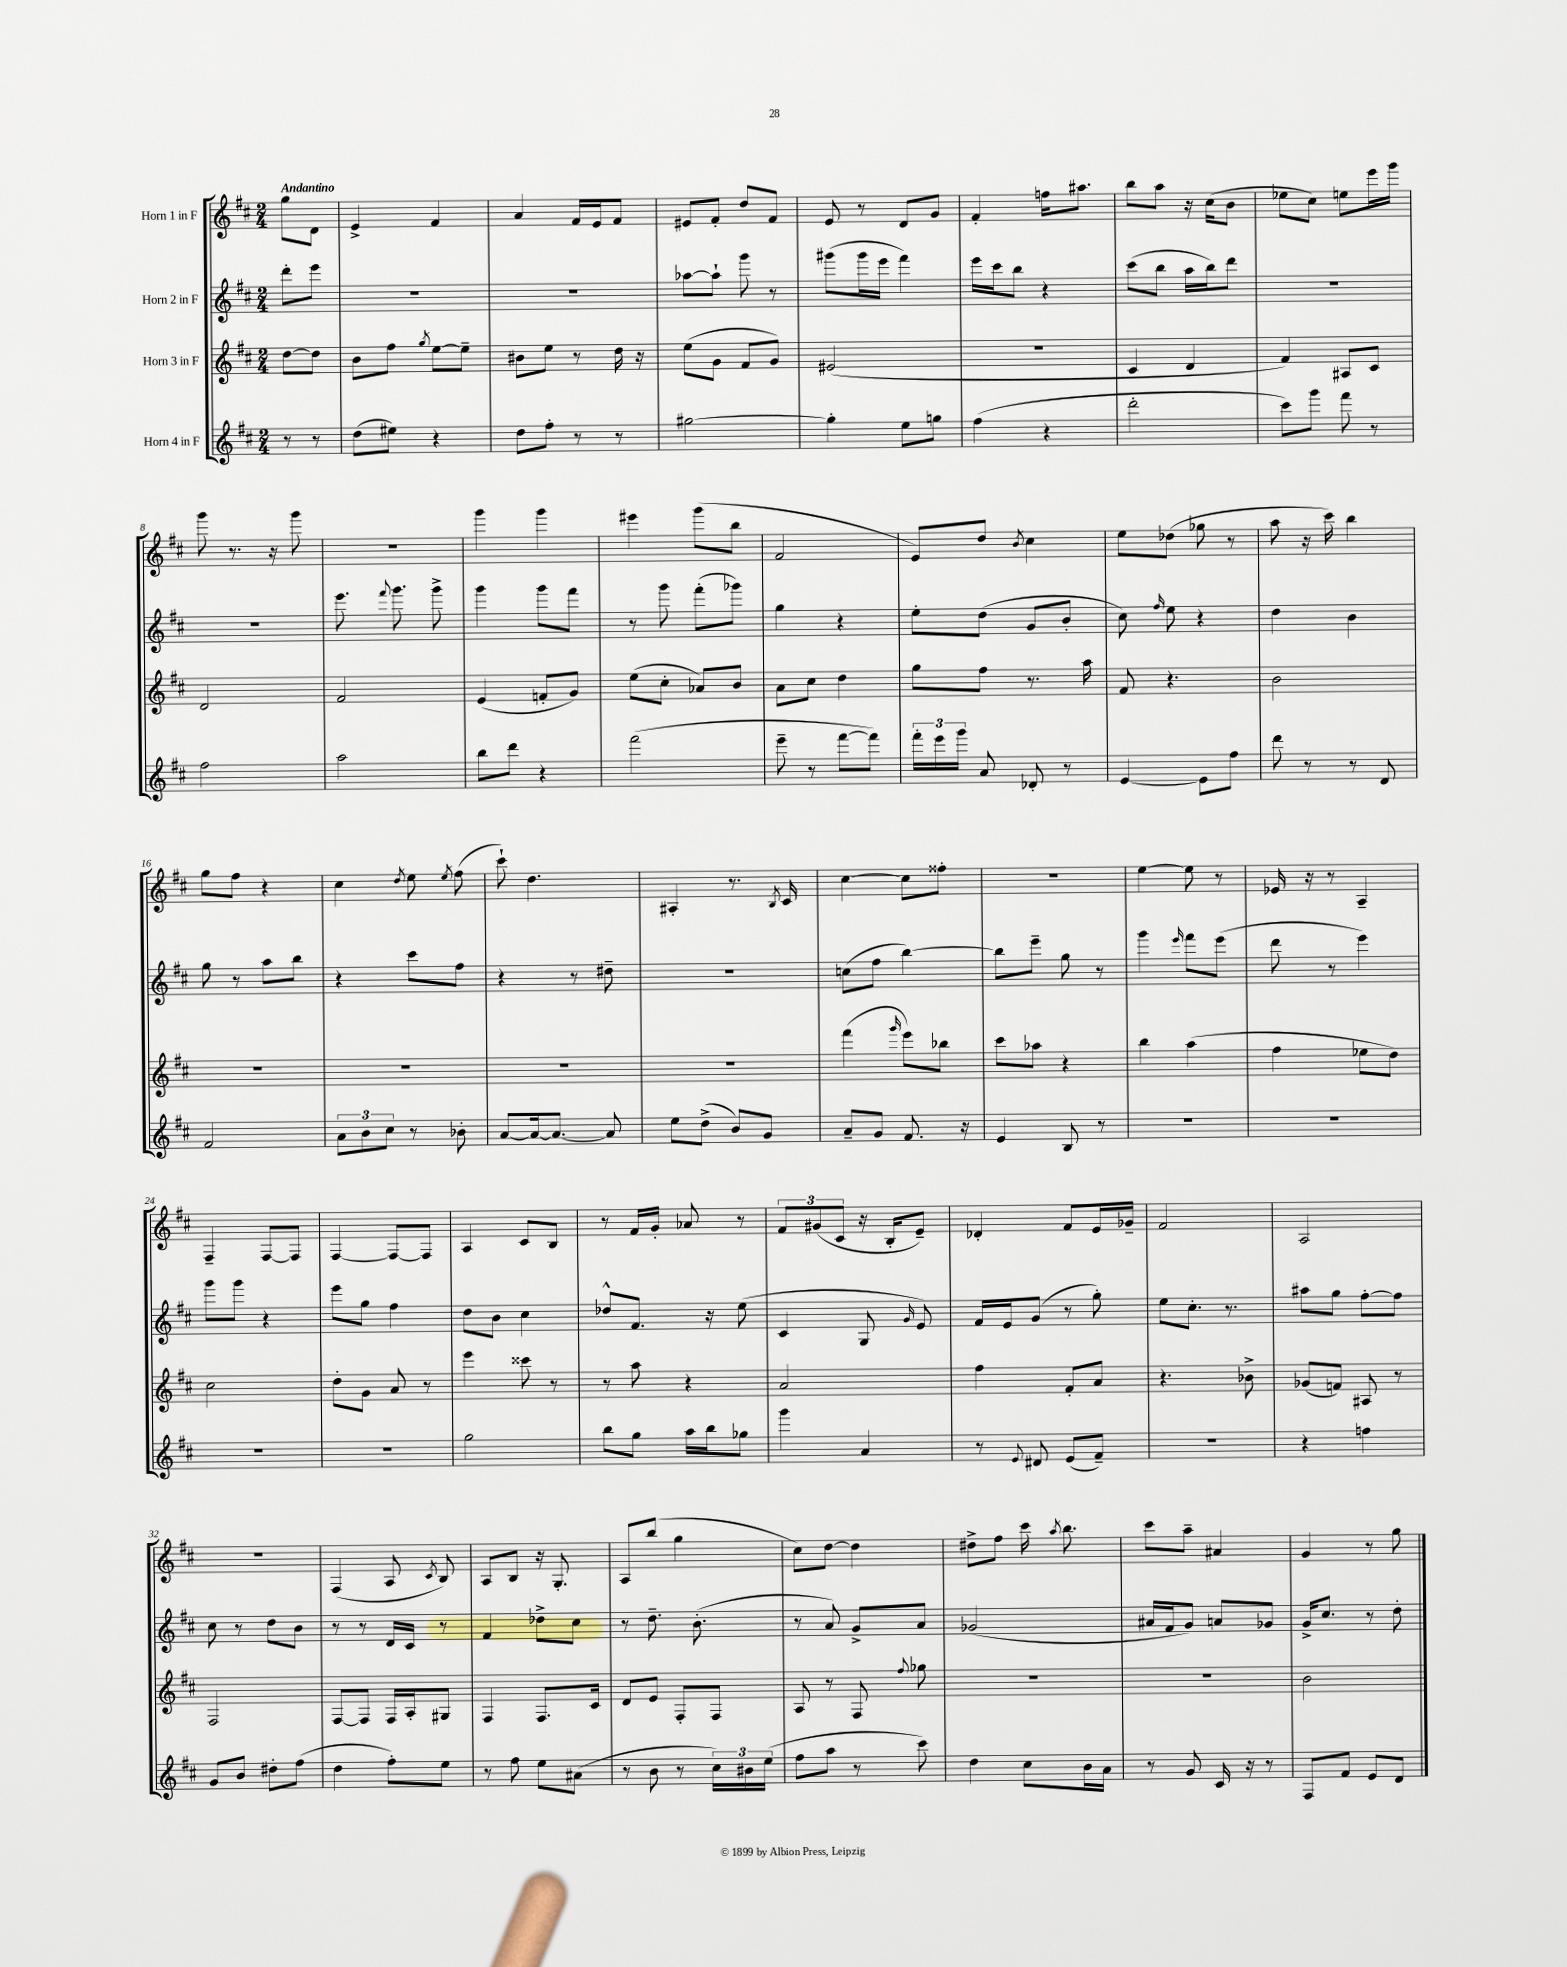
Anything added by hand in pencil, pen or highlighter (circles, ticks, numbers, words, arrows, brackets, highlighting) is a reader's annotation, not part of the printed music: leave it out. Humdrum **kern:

**kern	**kern	**kern	**kern
*part4	*part3	*part2	*part1
*staff4	*staff3	*staff2	*staff1
*I"Horn 4 in F	*I"Horn 3 in F	*I"Horn 2 in F	*I"Horn 1 in F
*clefG2	*clefG2	*clefG2	*clefG2
*k[f#c#]	*k[f#c#]	*k[f#c#]	*k[f#c#]
*M2/4	*M2/4	*M2/4	*M2/4
=	=	=	=
!	!	!	!LO:TX:a:B:t=Andantino
8r	[8dd\L	8ddd'\L	8gg\L
8r	8dd\J]	8eee\J	8d\J
=1	=1	=1	=1
(8dd\L	8b\L	2r	4e^/
8ee#X\J)	8ff#\J	.	.
.	8qgg/	.	.
4r	[8ee\L	.	4f#/
.	8ee~\J]	.	.
=2	=2	=2	=2
8dd\L	8b#X\L	2r	4a/
8ff#'\J	8ee\J	.	.
8r	8r	.	16f#/LL
.	.	.	16e/J
8r	16dd\	.	8f#/J
.	16r	.	.
=3	=3	=3	=3
[2gg#X\	(8ee\L	[8aa-X\L	8e#X/L
.	8g\J	8aa-`\J]	8f#'/J
.	8f#/L	8ggg\	8dd/L
.	8g/J)	8r	8f#/J
=4	=4	=4	=4
4gg#'\]	(2e#X/	(8ggg#X\L	8e/
.	.	16ggg#\L	8r
.	.	16eee\JJ	.
8ee\L	.	4fff#\)	8d/L
8ggn\J	.	.	8g/J
=5	=5	=5	=5
(4ff#\	2r	16eee\LL	4f#'/
.	.	16ccc#\J	.
.	.	8bb\J	.
4r	.	4r	16ffn\KL
.	.	.	8.aa#X\J
=6	=6	=6	=6
2ddd'\	4c#/	(8ccc#\L	8bb\L
.	.	8bb\J	8aa\J
.	4d/	16aa\LL	16r
.	.	16bb\J)	(16cc#\KL
.	.	8ddd\J	8b\J
=7	=7	=7	=7
8ccc#\L)	4f#/)	2r	8ee-X\L
8ggg\J	.	.	8cc#\J)
8fff#\	8A#X/L	.	8een\L
8r	8c#/J	.	16eee\L
.	.	.	16ggg\JJ
!!LO:LB:g=z
=8	=8	=8	=8
2ff#\	2d/	2r	8ggg\
.	.	.	8.r
.	.	.	16r
.	.	.	8ggg\
=9	=9	=9	=9
2aa\	2f#/	8.eee\	2r
.	.	8qqfff#/	.
.	.	8.ggg\	.
.	.	8ggg^\	.
=10	=10	=10	=10
8bb\L	(4e/	4ggg\	4ggg\
8ddd\J	.	.	.
4r	8fn'/L	8ggg\L	4ggg\
.	8g/J)	8fff#\J	.
=11	=11	=11	=11
(2fff#\	(8ee\L	8r	4eee#X\
.	8cc#'\J	8ggg\	.
.	8a-X/L)	(8fff#'\L	(8ggg\L
.	8b/J	8ggg-X\J)	8bb\J
=12	=12	=12	=12
8eee~\	8a\L	4gg\	2f#/
8r	8cc#\J	.	.
[8fff#\L	4dd\	4r	.
8fff#\J])	.	.	.
=13	=13	=13	=13
24fff#'\LL	8gg\L	8ee'\L	8e/L)
24eee\	.	.	.
24ggg\JJ	.	.	.
8a/	8ff#\J	(8dd\J	8dd/J
.	.	.	8qb/
8d-X'/	8.r	8g/L	4cc#\
8r	.	8b'/J	.
.	16aa\	.	.
=14	=14	=14	=14
[4e/	8f#/	8cc#\)	8ee\L
.	.	16qqff#/	.
.	4.r	8ee\	(8dd-X\J
8e\L]	.	4r	8gg-X\
8ff#\J	.	.	8r
=15	=15	=15	=15
8ddd\	2b\	4dd\	8aa\
8r	.	.	16r
.	.	.	16ccc#\)
8r	.	4b\	4bb\
8d/	.	.	.
!!LO:LB:g=z
=16	=16	=16	=16
2f#/	2r	8gg\	8gg\L
.	.	8r	8ff#\J
.	.	8aa\L	4r
.	.	8bb\J	.
=17	=17	=17	=17
12a\L	2r	4r	4cc#\
12b\	.	.	.
12cc#\J	.	.	.
.	.	.	8qdd/
8r	.	8ccc#\L	8ee\
.	.	.	8qee/
8b-X'\	.	8ff#\J	(8ff#\
=18	=18	=18	=18
[8a/L	2r	4r	8ccc#`\)
16a/k_	.	.	4.dd\
8.a/J_	.	.	.
.	.	8r	.
8a/]	.	8dd#X~\	.
=19	=19	=19	=19
8ee\L	2r	2r	4A#X'/
(8dd^\J	.	.	.
8b/L)	.	.	8.r
8g/J	.	.	.
.	.	.	8qB/
.	.	.	16c#/
=20	=20	=20	=20
8a~/L	(4fff#\	(8ccn\L	[4cc#\
8g/J	.	8ff#\J	.
.	16qqggg/	.	.
8.f#/	8eee\L)	[4bb\)	8cc#\L]
.	8bb-X\J	.	8ff##X'\J
16r	.	.	.
=21	=21	=21	=21
4e/	8ccc#\L	8bb\L]	2r
.	8aa-X\J	8eee~\J	.
8B/	4r	8gg\	.
8r	.	8r	.
=22	=22	=22	=22
2r	4bb\	4ggg\	[4ee\
.	.	16qqeee/	.
.	(4aa\	8fff#\L	8ee\]
.	.	(8eee\J	8r
=23	=23	=23	=23
2r	4ff#\	8ddd\	16e-X/
.	.	.	16r
.	.	8r	8r
.	8ee-X\L	4eee\)	4A~/
.	8dd\J)	.	.
!!LO:LB:g=z
=24	=24	=24	=24
2r	2cc#\	8ggg\L	4F#~/
.	.	8ggg\J	.
.	.	4r	[8F#/L
.	.	.	8F#/J]
=25	=25	=25	=25
2r	8dd'\L	8eee\L	[4F#/
.	8g\J	8gg\J	.
.	8a/	4ff#\	8F#/L_
.	8r	.	8F#/J]
=26	=26	=26	=26
2gg\	4eee\	8dd\L	4A/
.	.	8b\J	.
.	8ccc##X\	4cc#\	8c#/L
.	8r	.	8B/J
=27	=27	=27	=27
8bb\L	8r	8dd-X^^/L	8r
8gg\J	8aa\	8.f#/J	16f#/LL
.	.	.	16g'/JJ
16aa\LL	4r	.	8a-X/
16bb\J	.	16r	.
8gg-X\J	.	(8ee\	8r
=28	=28	=28	=28
4ggg\	2a/	4c#/	12f#/L
.	.	.	(12g#X/
.	.	.	12c#/J
4a/	.	8G/	16r
.	.	.	16B'/KL
.	.	16qqg/	.
.	.	8e/)	8e~/J)
=29	=29	=29	=29
8r	4ff#\	16f#/LL	4d-X'/
.	.	16e/J	.
8qqe/	.	.	.
8d#X/	.	(8g/J	.
(8e/L	8f#'/L	8r	8f#/L
8f#~/J)	8a/J	8gg'\)	16e/L
.	.	.	16g-X~/JJ
=30	=30	=30	=30
2r	4.r	8ee\L	2f#/
.	.	8.cc#'\J	.
.	.	8.r	.
.	8b-X^\	.	.
=31	=31	=31	=31
4r	(8g-X/L	8aa#X\L	2A/
.	8fn/J)	8gg\J	.
4ffn\	8A#X/	[8ff#'\L	.
.	8r	8ff#\J]	.
!!LO:LB:g=z
=32	=32	=32	=32
8g/L	2F#/	8cc#\	2r
8b/J	.	8r	.
8dd#X'\L	.	8dd\L	.
(8ff#\J	.	8b\J	.
=33	=33	=33	=33
4dd\	[8F#/L	8r	(4F#/
.	8F#/J]	8r	.
8ff#'\L)	16F#/LL	16d/LL	8A/
.	16A'/J	16c#/JJ	.
.	.	.	8qc#/
8ee\J	8G#X/J	8r	8B/)
=34	=34	=34	=34
8r	4F#/	4f#/	8A/L
8ff#\	.	.	8B/J
8ee\L	8.F#/L	8dd-X^\L	16r
.	.	.	8.G'/
(8a#X\J	.	8cc#\J	.
.	16c#/Jk	.	.
=35	=35	=35	=35
8r	8d/L	8r	8A/L
8b\	8e/J	8.dd~\	(8bb/J
8r	8F#'/L	.	4gg\
.	.	(8.b'\	.
24cc#\LL)	8F#/J	.	.
24b#X\	.	.	.
(24ee\JJ	.	.	.
=36	=36	=36	=36
8ff#\L	8A/	8r	8cc#\L)
8aa\J	8r	8a/)	[8dd\J
8r	8F#/	8g^/L	4dd\]
.	8qqff#/	.	.
8ccc#\)	8gg-X\	8a/J	.
=37	=37	=37	=37
4dd\	2r	(2g-X/	8dd#X^\L
.	.	.	8ff#\J
8cc#\L	.	.	16ccc#\
.	.	.	8qaa/
.	.	.	8.bb\
16b\L	.	.	.
16a\JJ	.	.	.
=38	=38	=38	=38
8r	2r	16a#X/LL	8ccc#\L
.	.	16f#/J	.
8g/	.	8g/J)	8aa~\J
16c#/	.	8an/L	4a#X/
16r	.	.	.
8r	.	8g-X/J	.
=39	=39	=39	=39
8F#/L	2b\	16g^/KL	4g/
.	.	8.cc#/J	.
8f#/J	.	.	.
8e/L	.	8r	8r
8d/J	.	8dd'\	8gg\
==	==	==	==
*-	*-	*-	*-
